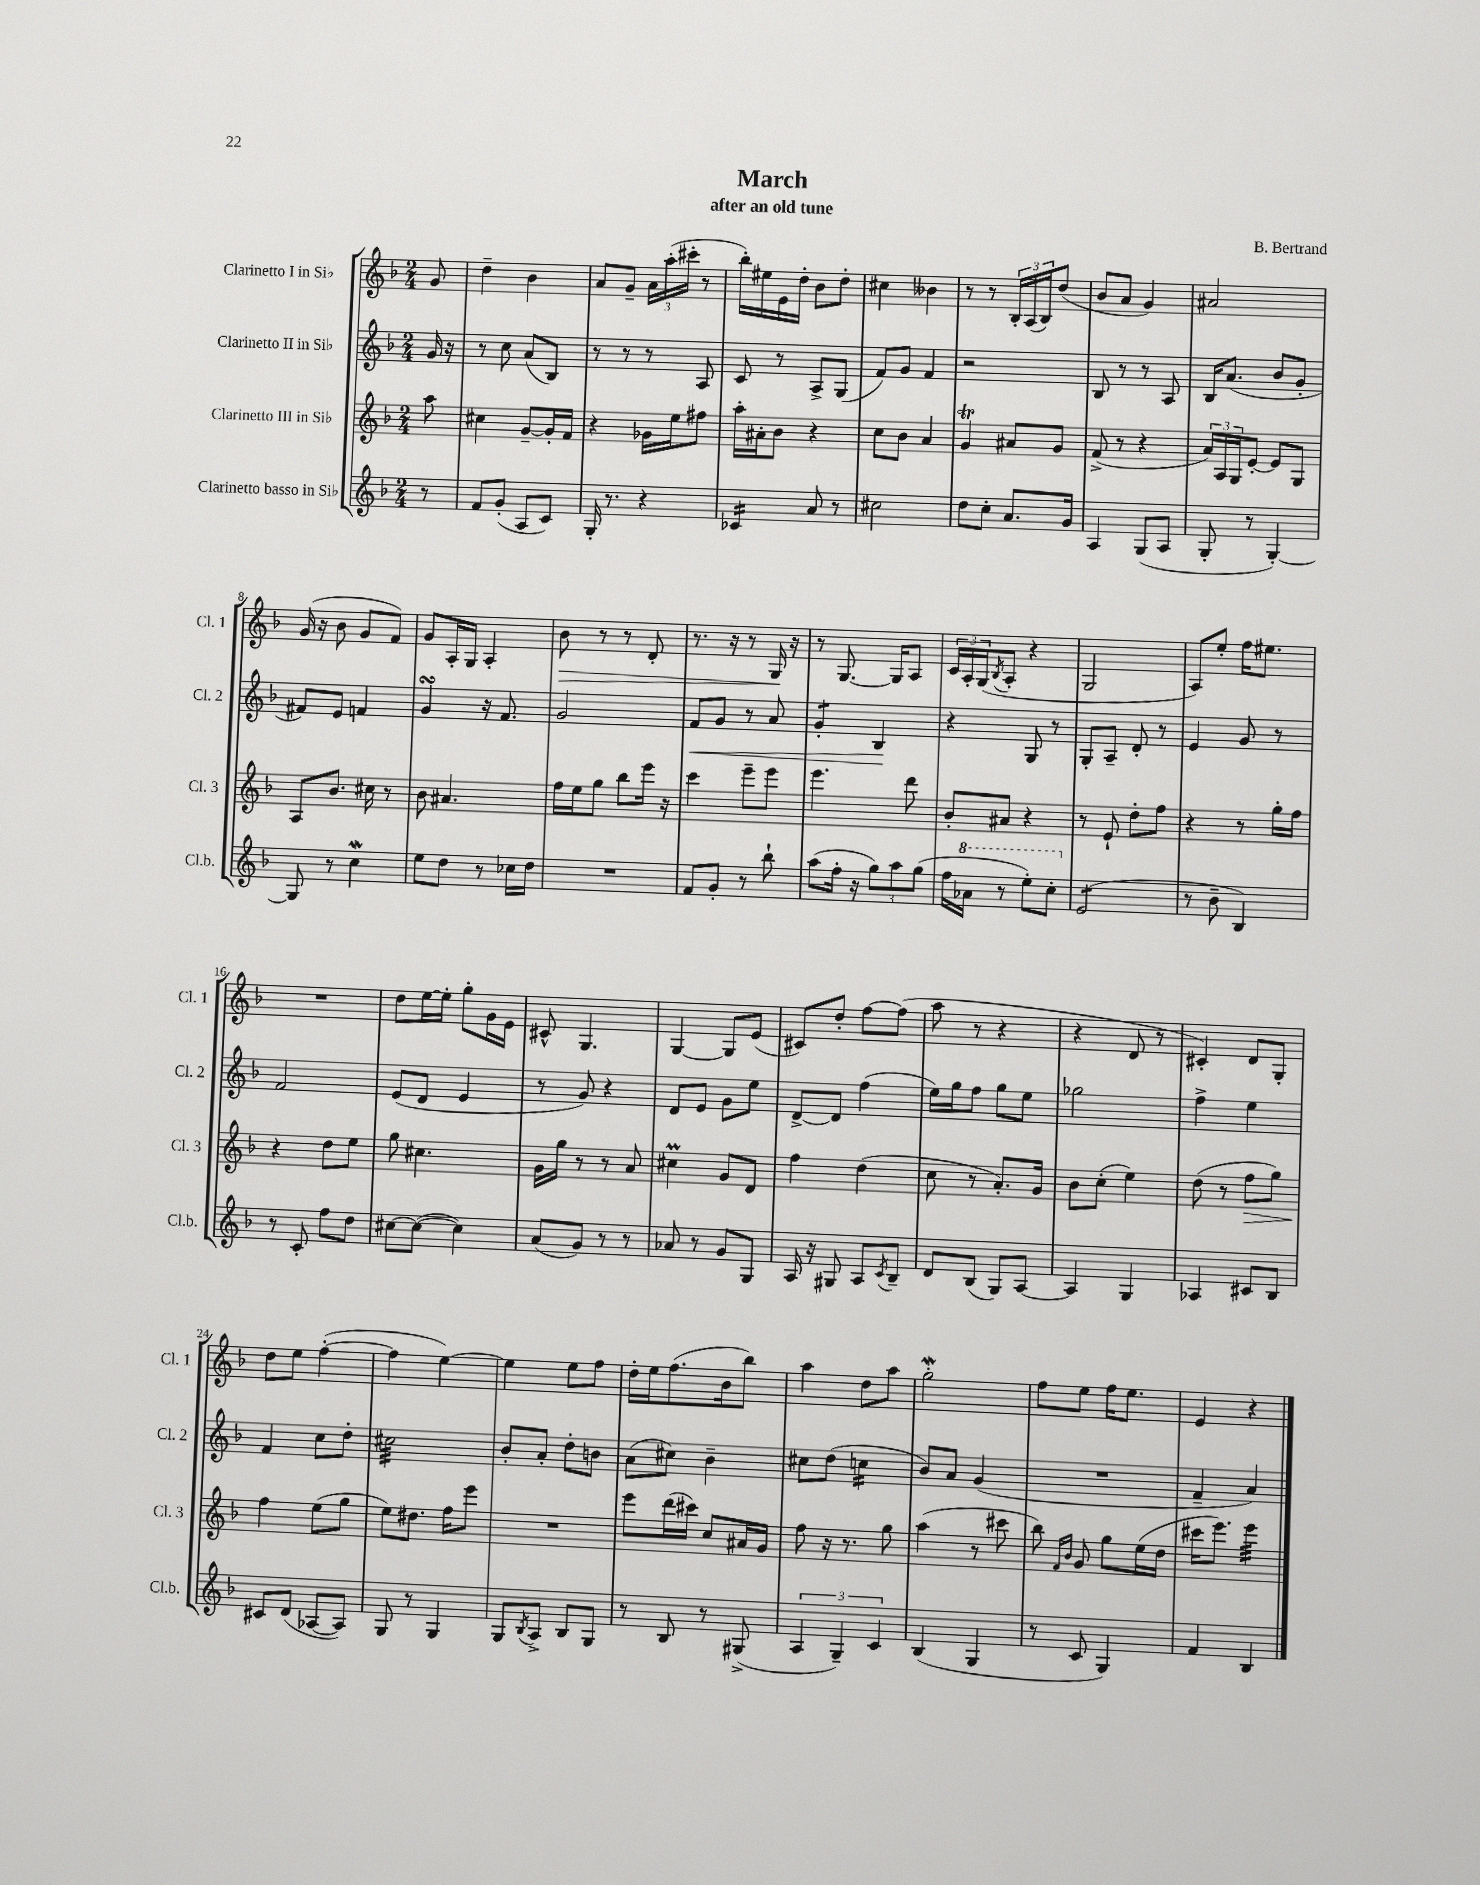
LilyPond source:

\header { title = "March" composer = "B. Bertrand" subtitle = "after an old tune" }
<<
\new StaffGroup <<
\new Staff = "s0" \with { instrumentName = "Clarinetto I in Sib" shortInstrumentName = "Cl. 1" } {
    \clef treble \key f \major \numericTimeSignature \time 2/4 \partial 8
    g'8 |
    d''4-- bes'4 |
    a'8 g'8-- \tuplet 3/2 { a'16 a''16-.( cis'''16-. } r8 |
    bes''16-.) eis''16 e'16 d''16-. bes'8 d''8-. |
    cis''4 beses'4 |
    r8 r8 \tuplet 3/2 { bes16-. a16( bes16) } d''8( |
    bes'8 a'8 g'4) |
    ais'2 |
    g'16( r16 bes'8 g'8 f'8) |
    g'8 a16-. g16 a4-. |
    bes'8\> r8 r8 d'8-. |
    r8. r16 r8 g16\! r16 |
    r8 g8.~ g16 a8 |
    \tuplet 3/2 { c'16 a16-. g16( } \acciaccatura { bes8 } a8-. r4 |
    g2 |
    a8) e''8-. f''16 eis''8. |
    R2 |
    d''8 e''16~ e''16-. g''8-. g'16 e'16 |
    cis'8-^ g4. |
    g4~ g8 e'8( |
    cis'8) d''8-. f''8~ f''8( |
    a''8 r8 r4 |
    r4 d'8 r8 |
    cis'4-.) d'8 g8-. |
    d''8 e''8 f''4~-.( |
    f''4 e''4~) |
    e''4 e''8 f''8 |
    d''16-. e''16 f''8.( bes'16 bes''8) |
    a''4 d''8 a''8 |
    g''2-.\mordent |
    f''8 e''8 f''16 e''8. |
    e'4 r4 \bar "|." |
}
\new Staff = "s1" \with { instrumentName = "Clarinetto II in Sib" shortInstrumentName = "Cl. 2" } {
    \clef treble \key f \major \numericTimeSignature \time 2/4 \partial 8
    g'16 r16 |
    r8 c''8 a'8( bes8) |
    r8 r8 r8 a8 |
    c'8 r8 a8-> g8( |
    f'8) g'8 f'4 |
    r2 |
    bes8 r8 r8 a8 |
    bes16 a'8.( bes'8 g'8-. |
    fis'8) e'8 f'4 |
    g'4\turn r16 f'8. |
    g'2 |
    f'8\< g'8 r8 a'8 |
    g'4:8-. bes4\! |
    r4 g8 r8 |
    g8-. a8-- d'8-. r8 |
    e'4 g'8 r8 |
    f'2 |
    e'8( d'8 e'4 |
    r8 g'8) r4 |
    d'8 e'8 g'8 e''8 |
    d'8~-> d'8 f''4( |
    e''16) g''16 f''8 g''8 e''8 |
    ges''2 |
    f''4-> e''4 |
    f'4 c''8 d''8-. |
    cis''2:32 |
    bes'8-. a'8-. d''8-. b'8 |
    a'8( cis''8) bes'4-- |
    cis''8 d''8( c''4:16 |
    bes'8) a'8 g'4( |
    R2 |
    f'4-- a'4) \bar "|." |
}
\new Staff = "s2" \with { instrumentName = "Clarinetto III in Sib" shortInstrumentName = "Cl. 3" } {
    \clef treble \key f \major \numericTimeSignature \time 2/4 \partial 8
    a''8 |
    cis''4 g'8~-- g'16-. f'16 |
    r4 ges'16 e''16 fis''8 |
    a''16-. ais'16-. bes'8 r4 |
    c''8 bes'8 a'4 |
    g'4\trill ais'8 g'8 |
    f'8->( r8 r4 |
    \tuplet 3/2 { a'16) a16 g16 } e'8~-. e'8 g8 |
    a8 bes'8. cis''16 r8 |
    bes'8 ais'4. |
    f''16 e''16 g''8 bes''8 e'''16 r16 |
    c'''4 e'''8-- e'''8 |
    e'''4. d'''8 |
    bes'8-. ais'8 r4 |
    r8 e'8-! d''8-. f''8 |
    r4 r8 g''16-. f''16 |
    r4 d''8 e''8 |
    g''8 cis''4. |
    g'16 g''16 r8 r8 a'8 |
    cis''4\prall g'8 d'8 |
    f''4 d''4( |
    c''8 r8 a'8.-.) g'16 |
    bes'8 c''8-.( e''4) |
    d''8( r8 f''8\> g''8) |
    f''4\! e''8( g''8 |
    e''8) dis''8. f''16 e'''8 |
    R2 |
    e'''8 d'''16( cis'''16) c''8 ais'16 g'16 |
    f''8 r16 r8. g''8 |
    a''4( r8 cis'''8 |
    bes''8) \grace { f'16 bes'16 } g'8 g''8 e''16( d''16 |
    cis'''16 e'''8.) e'''4:32 \bar "|." |
}
\new Staff = "s3" \with { instrumentName = "Clarinetto basso in Sib" shortInstrumentName = "Cl.b." } {
    \clef treble \key f \major \numericTimeSignature \time 2/4 \partial 8
    r8 |
    f'8 g'8-.( a8 c'8) |
    g16-. r8. r4 |
    ces'4:16 a'8 r8 |
    cis''2 |
    d''8 c''8-. a'8. g'16 |
    a4 g8( a8 |
    g8-. r8 g4~-.) |
    g8 r8 c''4\mordent |
    e''8 d''8 r8 ces''16 d''16 |
    R2 |
    f'8 g'8-. r8 bes''8-! |
    a''8( f''16-. r16 \tuplet 3/2 { g''8) a''8 g''8( } |
    f''16 \ottava #1 aes''16 r8 e'''8-.) c'''8-. \ottava #0 |
    e'2:8( |
    r8 bes'8-- bes4) |
    r8 c'8-. f''8 d''8 |
    cis''8~ cis''8~( cis''4) |
    a'8( g'8) r8 r8 |
    aes'8 r8 g'8 g8 |
    a16 r16 gis8 a8 \acciaccatura { c'8 } bes8-- |
    d'8 bes8( g8) a8~ |
    a4 g4 |
    aes4 cis'8 bes8 |
    cis'8 d'8( aes8~ aes8) |
    g8 r8 g4 |
    g8 \acciaccatura { bes8 } a8-> bes8 g8 |
    r8 bes8 r8 gis8->( |
    \tuplet 3/2 { a4 g4--) c'4 } |
    bes4( g4 |
    r8 c'8 g4) |
    f'4 bes4 \bar "|." |
}
>>
>>
